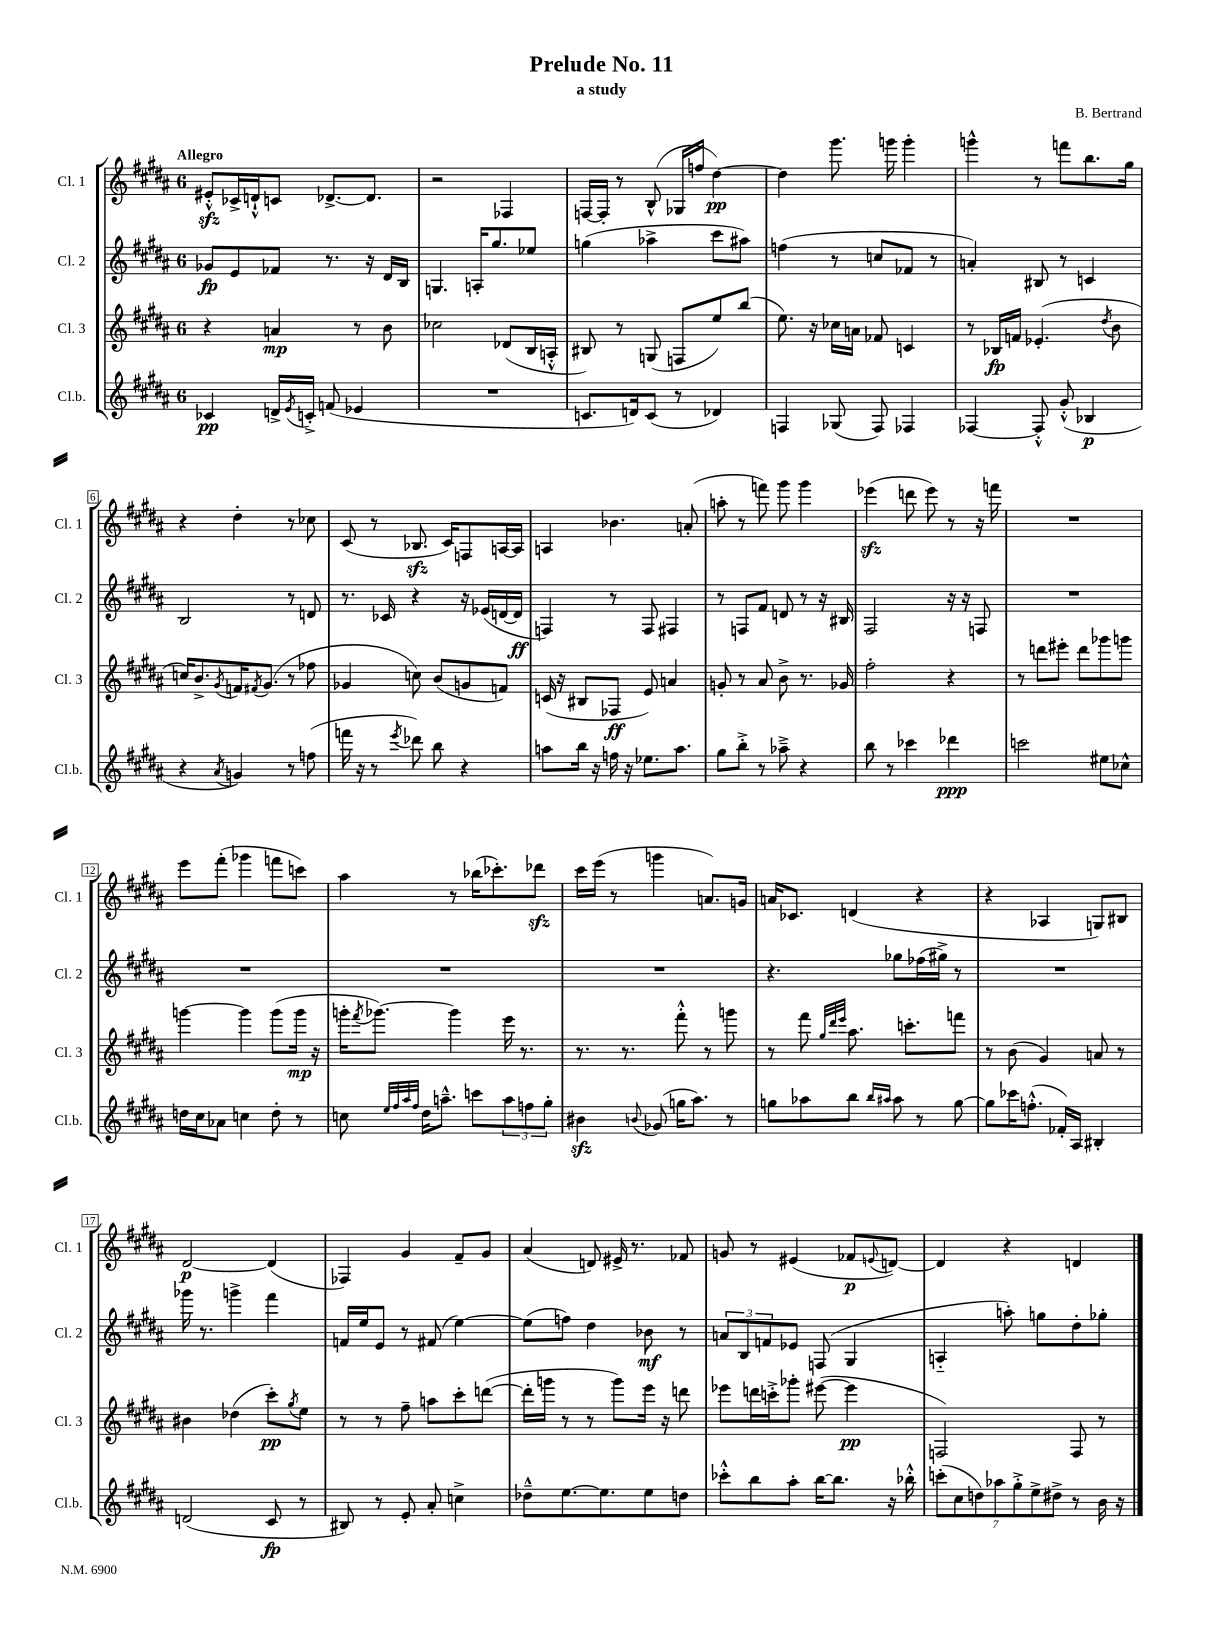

**kern	**kern	**kern	**kern
*staff4	*staff3	*staff2	*staff1
*clefG2	*clefG2	*clefG2	*clefG2
*k[f#c#g#d#a#]	*k[f#c#g#d#a#]	*k[f#c#g#d#a#]	*k[f#c#g#d#a#]
*M6/8	*M6/8	*M6/8	*M6/8
4c-/	4r	8g-/L	8e#'^^/L
.	.	8e/	16c-^/L
.	.	.	16d`^^/J
16d^/LL	4a/	8f-/J	8c/J
8qe/	.	.	.
16c'^/JJ	.	.	.
(8f/	.	8.r	[8.d-^/L
4e-/	8r	.	.
.	.	16r	8.d-/]J
.	8b\	16d#/LL	.
.	.	16B/JJ	.
=	=	=	=
2.r	2cc-\	4.G/	2r
.	.	16A'/LK	.
.	.	8.gg#/	.
.	(8d-/L	.	4F-/
.	16B/L	8ee-/J	.
.	16A'^^/JJ	.	.
=	=	=	=
8.c/L	8B#/)	(4gg\	[16F/LL
.	.	.	16F'/]JJ
.	8r	.	8r
16d/k)	.	.	.
(8c/J	(8G/	4aa-^\	(8B^^/
8r	8F/L	.	16G-/LL
.	.	.	16ff/JJ
4d-/)	8ee/)	8ccc#\L	[4dd#\)
.	(8bb/J	8aa#\J)	.
=	=	=	=
4F/	8.ee\)	(4ff\	4dd#\]
.	16r	.	.
(8G-/	16cc-\LL	8r	8.ggg#\
.	16a\JJ	.	.
8F/)	8f-/	8cc/L	.
.	.	.	16ggg\
4F-/	4c/	8f-/J	4ggg'\
.	.	8r	.
=	=	=	=
[4F-/	8r	4a'/)	4ggg^^\
.	16B-/LL	.	.
.	16f/JJ	.	.
8F-'^^/]	(4.e-'/	8B#/	8r
(8g#'^^/	.	8r	8fff\L
4B-/	.	4c/	8.bb\
.	8qdd#/	.	.
.	8b\	.	.
.	.	.	16gg#\Jk
=	=	=	=
4r	16cc/LK)	2B/	4r
.	8.b^/	.	.
8qa#/	8qg#/	.	.
4g/)	16f/K	.	4dd#'\
.	8qf#/	.	.
.	(8.g#/J	.	.
8r	8r	8r	8r
(8ff\	8ff-\	8d/	8cc-\
=	=	=	=
16fff\	4g-/	8.r	(8c#/
16r	.	.	.
8r	.	.	8r
.	.	16c-/	.
8qeee/	.	.	.
8ddd-\)	8cc\)	4r	8.B-/
8bb\	(8b/L	.	.
.	.	.	16c#/LK)
4r	8g/	16r	8F/
.	.	(16e-/LL	.
.	8f/J)	[16d/	[16A/L
.	.	16d/]JJ	16A/]JJ
=	=	=	=
8aa\L	(16c/	4F/)	4A/
.	16r	.	.
16bb\Jk	8B#/L	.	.
16r	.	.	.
16ff\	8F-/J	8r	4.b-\
16r	.	.	.
8.ee-\L	8e/)	8F/	.
.	4a/	4F#/	.
8.aa\J	.	.	.
.	.	.	(8a'/
=	=	=	=
8gg#\L	8g'/	8r	8aa'\
8bb'^\J	8r	8F/L	8r
8r	8a#/	8f#/J	8fff\)
8aa-~^\	8b^\	8d/	8ggg#\
4r	8.r	8r	4ggg#\
.	.	16r	.
.	16g-/	16B#/	.
=	=	=	=
8bb\	2ff#'\	2F#/	(4eee-\
8r	.	.	.
4ccc-\	.	.	8ddd\
.	.	.	8eee-\)
4ddd-\	4r	16r	8r
.	.	16r	.
.	.	8F/	16r
.	.	.	16fff\
=	=	=	=
2ccc\	8r	2.r	2.r
.	8ddd\L	.	.
.	8eee#'\J	.	.
.	8ddd\L	.	.
8ee#\L	8ggg-\	.	.
8cc-^^\J	8ggg\J	.	.
=	=	=	=
16dd\LL	[4ggg\	2.r	8eee\L
16cc#\J	.	.	.
8a-\J	.	.	(8fff#'\J
4cc\	4ggg\]	.	4ggg-\
8dd'\	(8ggg\L	.	8fff\L
8r	16ggg\Jk	.	8ccc\J)
.	16r	.	.
=	=	=	=
8cc\	16ggg'\LK	2.r	4aa#\
.	8qfff#/	.	.
.	[8.ggg-\J)	.	.
32qqee/LLL	.	.	.
32qqff#/	.	.	.
32qqaa#/	.	.	.
32qqff#/JJJ	.	.	.
16dd#\LK	.	.	.
8.aa~^^\J	.	.	.
.	4ggg-\]	.	8r
8ccc\L	.	.	(16bb-\LK
.	.	.	8.ccc-'\)
12aa\	16eee\	.	.
.	8.r	.	.
12ff\	.	.	.
.	.	.	8ddd-\J
12gg#'\J	.	.	.
=	=	=	=
4b#\	8.r	2.r	16ccc#\LL
.	.	.	(16eee\JJ
.	.	.	8r
.	8.r	.	.
8qqb/	.	.	.
(8g-/	.	.	4ggg\
16gg\LK	8fff#'^^\	.	.
8.aa#\J)	.	.	.
.	8r	.	8.a/L)
8r	8ggg\	.	.
.	.	.	16g/Jk
=	=	=	=
8gg\L	8r	4.r	16a/LK
.	.	.	8.c-/J
8aa-\	8fff#\	.	.
.	32qqgg#/LLL	.	.
.	32qqddd#/	.	.
.	32qqeee/JJJ	.	.
8bb\J	8.aa#\	.	(4d/
16qqbb/LL	.	.	.
16qqaa#/JJ	.	.	.
8aa#\	.	8gg-\L	.
.	8.ccc'\L	.	.
8r	.	(16ff-\L	4r
.	.	16gg#^\JJ)	.
[8gg\	8fff\J	8r	.
=	=	=	=
8gg\]L	8r	2.r	4r
16ccc-\K	(8b\	.	.
(8.ff'^^\J	.	.	.
.	4g#/)	.	4A-/
16f-'/LL)	.	.	.
16A#/JJ	.	.	.
4B#'/	8a/	.	8G/L)
.	8r	.	8B#/J
=	=	=	=
(2d/	4b#\	16ggg-\	[2d#/
.	.	8.r	.
.	(4dd-\	4ggg^\	.
8c#/	8ccc#'\L)	4fff#\	(4d#/]
.	8qgg#/	.	.
8r	8ee\J	.	.
=	=	=	=
8B#/)	8r	16f/LL	4F-/)
.	.	16ee/J	.
8r	8r	8e/J	.
8e'/	8ff#~\	8r	4g#/
8a#'/	8aa\L	(8f#/	.
4cc^\	8ccc#'\	[4ee\)	8f#~/L
.	([8ddd\J	.	8g#/J
=	=	=	=
8dd-~^^\L	16ddd'\]LL	(8ee\]L	(4a#/
.	16ggg\JJ	.	.
[8.ee\	8r	8ff\J)	.
.	8r	4dd#\	8d/)
8.ee\]	.	.	.
.	8ggg\L)	.	16e#^/
.	.	.	8.r
8ee\	16eee\Jk	8b-\	.
.	16r	.	.
8dd\J	8ddd\	8r	8f-/
=	=	=	=
8ccc-'^^\L	8eee-\L	12a/L	8g/
.	.	12B/	.
8bb\	16ddd\L	.	8r
.	.	12f/	.
.	16ccc'^\J	.	.
8aa#'\J	8ggg-'\J	8e-/J	(4e#/
[16bb\LK	([8eee#\	(8F/	.
8.bb\]J	.	.	.
.	4eee#\]	4G#/	8f-/L
.	.	.	8qqe/
16r	.	.	[8d/J)
16bb-'^^\	.	.	.
=	=	=	=
(14ccc'\L	2F/)	4A'~/	4d/]
14cc#\	.	.	.
14dd\)	.	.	.
14aa-\	.	.	.
.	.	8aa'\)	4r
14gg#'^\	.	.	.
14ee^\	.	.	.
.	.	8gg\L	.
14dd#^\J	.	.	.
8r	8F/	8dd#'\	4d/
16b\	8r	8gg-'\J	.
16r	.	.	.
==	==	==	==
*-	*-	*-	*-
